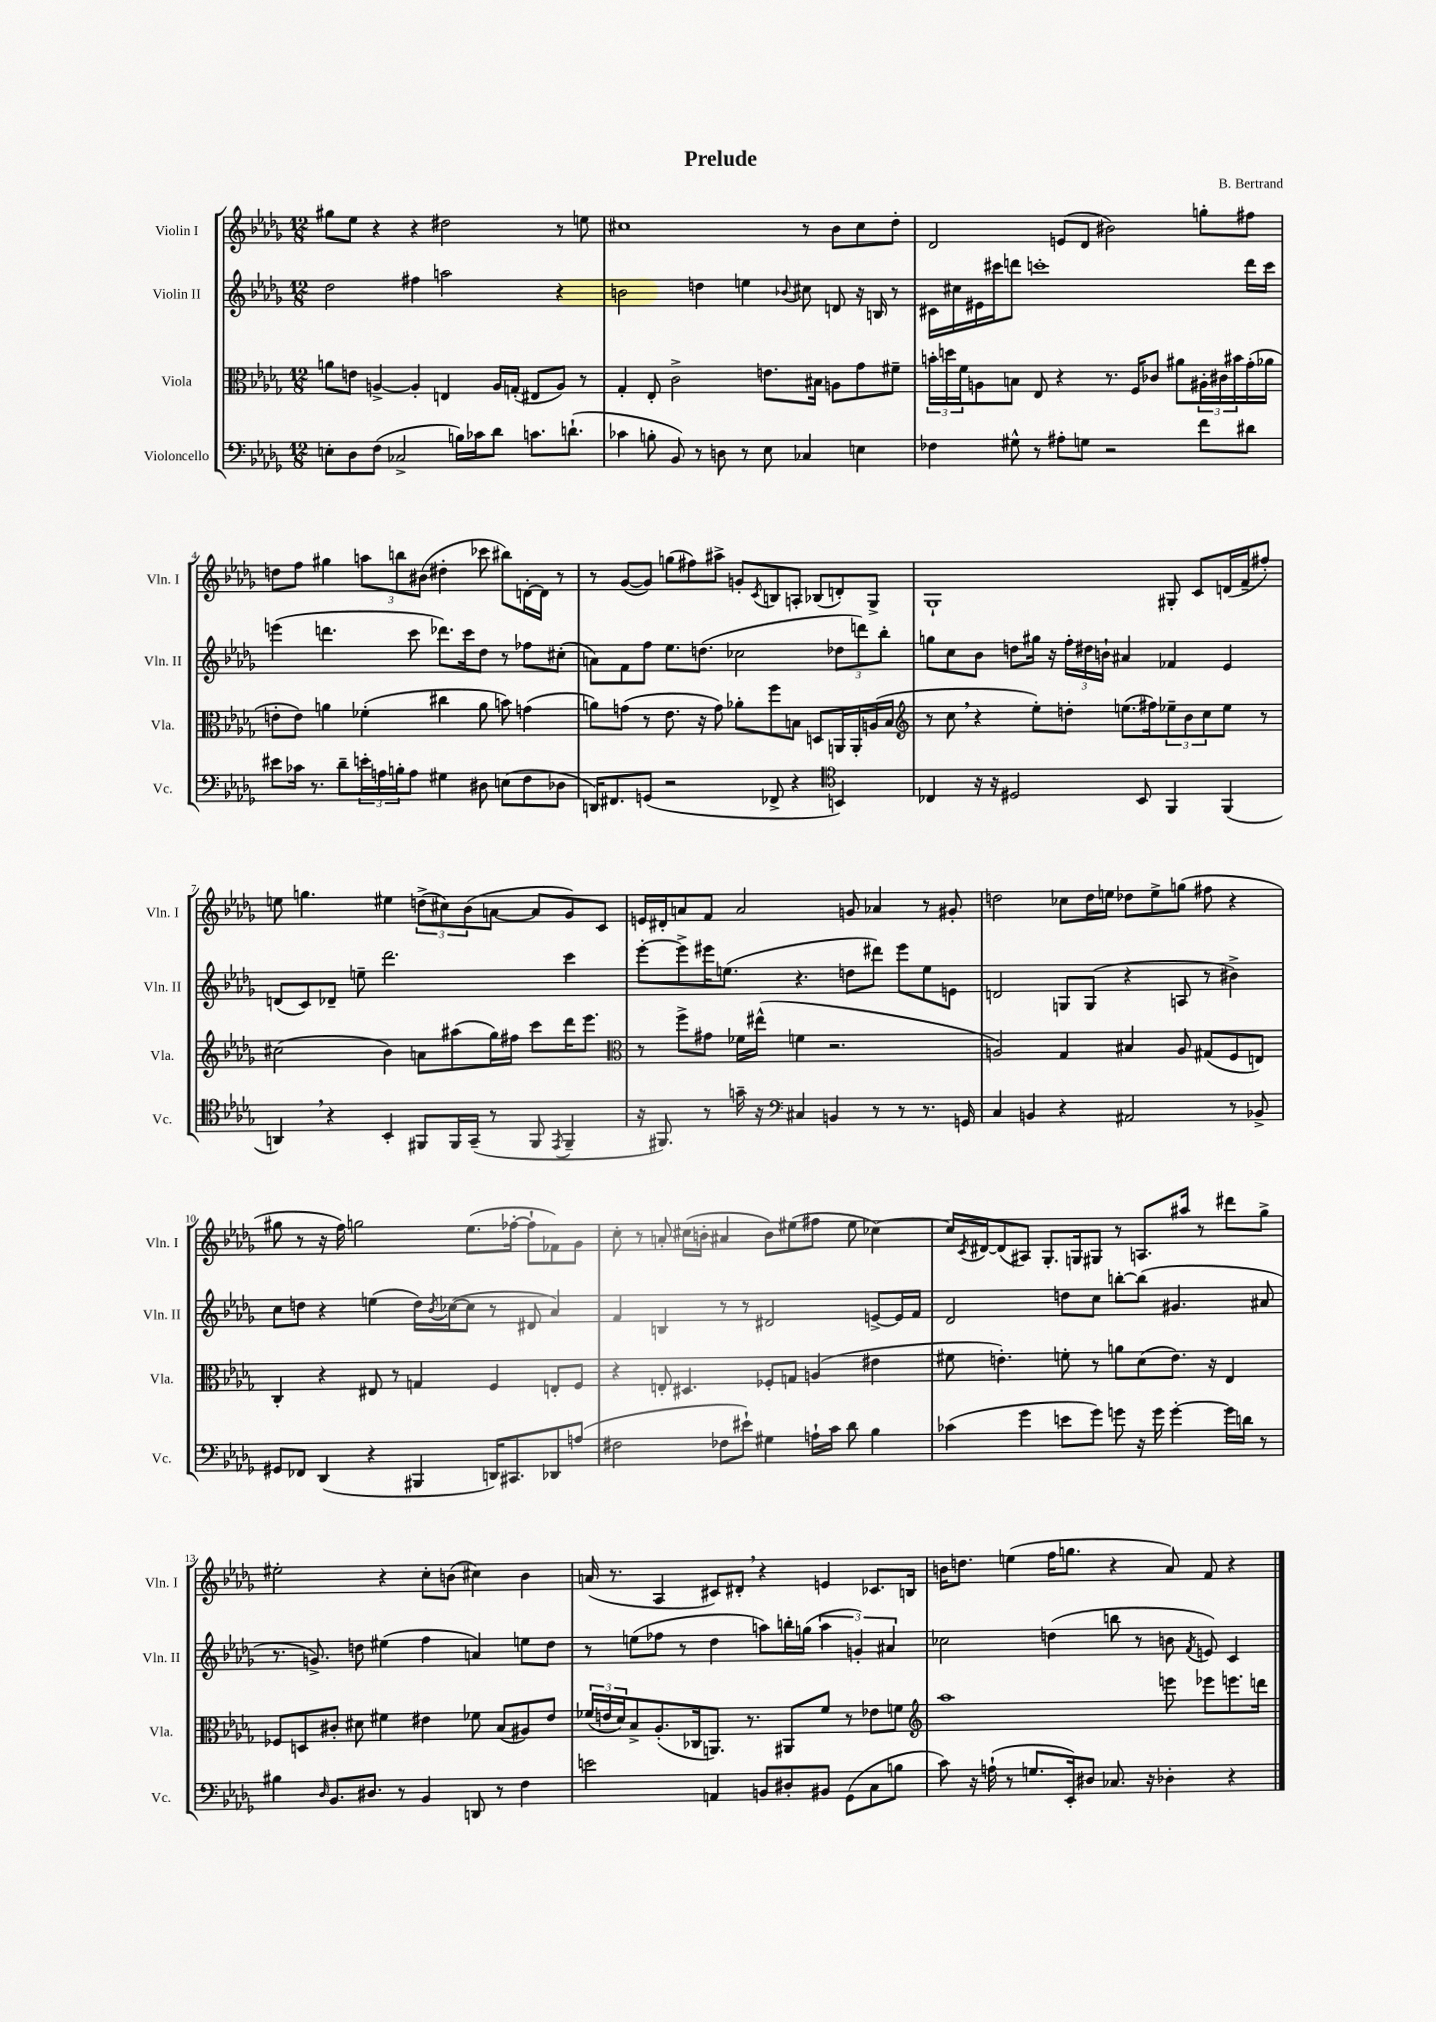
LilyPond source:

\header { title = "Prelude" composer = "B. Bertrand" }
<<
\new StaffGroup <<
\new Staff = "s0" \with { instrumentName = "Violin I" shortInstrumentName = "Vln. I" } {
    \clef treble \key des \major \numericTimeSignature \time 12/8
    gis''8 ees''8 r4 r4 dis''2 r8 e''8 |
    cis''1 r8 bes'8 cis''8 des''8-. |
    des'2 e'8( des'8 bis'2) g''8-. fis''8 |
    d''8 f''8 gis''4 \tuplet 3/2 { a''8 b''8 bis'8( } dis''4-. ces'''8 bis''8) d'16~-. d'16 r8 |
    r8 ges'8~( ges'8) g''8( fis''8) ais''8-> g'8-. \acciaccatura { c'8 } b8 a8-. bes8( d'8-.) ges8-> |
    ges1-! gis8-. c'8 d'16( f'16-- fis''8-.) |
    e''8 g''4. eis''4 \tuplet 3/2 { d''8->( cis''8) bes'8( } a'8~ a'8 ges'8) c'8 |
    e'16 dis'16-. a'8 f'8 a'2 g'8 aes'4 r8 gis'8-. |
    d''2 ces''8 d''16 e''16 des''8 e''8-> g''8( fis''8 r4 |
    gis''8 r8 r16 f''16) g''2 ees''8.( fes''16~-. fes''8-! fes'8) ges'8 |
    c''8-. r8 a'8-. cis''16( b'16-. ais'4 b'8) eis''8( fis''8 eis''8 ces''4~) |
    ces''16 \acciaccatura { c'8 } dis'16~ dis'8( ais8) ges8.-. g16 gis8 r8 a8. ais''16 r8 dis'''8 ges''8-> |
    eis''2-. r4 c''8-. b'8( cis''4) b'4 |
    a'16( r8. aes4 cis'8) dis'8-. \breathe r4 e'4 ces'8. b16 |
    b'16 d''8. e''4( f''16 g''8. r4 aes'8) f'8 r4 \bar "|." |
}
\new Staff = "s1" \with { instrumentName = "Violin II" shortInstrumentName = "Vln. II" } {
    \clef treble \key des \major \numericTimeSignature \time 12/8
    des''2 fis''4 a''2 r4 |
    b'2 d''4 e''4 \appoggiatura { bes'8 } cis''8 d'8 r16 b16 r8 |
    cis'16 cis''16 eis'16 cis'''16 d'''8 c'''1-. d'''16 c'''16 |
    e'''4( d'''4. c'''8 des'''8.) c'''16 des''8 r8 fes''8 cis''8-.( |
    a'8) f'8 f''8 ees''8. d''8.( ces''2 \tuplet 3/2 { des''8 d'''8) bes''8-. } |
    g''8 c''8 bes'8 d''8 gis''16 r16 \tuplet 3/2 { f''16-. dis''16 b'16-! } ais'4 fes'4 ees'4 |
    d'8( c'8) des'8-- e''8-- des'''2. c'''4 |
    ees'''8~-. ees'''8-> eis'''16 e''8.( r4. d''8 dis'''8) eis'''8 e''8 e'8 |
    d'2 g8 g8( r4 a8 r8 bis'4->) |
    c''8 d''8 r4 e''4( d''16) \acciaccatura { bes'8 } ces''16~( ces''8 r8 dis'8 aes'4) |
    f'4 b4 r8 r8 dis'2 e'8~-> e'16 f'16 |
    des'2 d''8 c''8 b''8~-. b''8( gis'4. ais'8 |
    r8. g'8.->) d''8 eis''4( f''4 a'4) e''8 d''8 |
    r8 e''8( fes''8 r8 des''4 a''8) b''16-. g''16( \tuplet 3/2 { a''4 g'4-.) ais'4 } |
    ces''2 d''4( b''8 r8 b'8 \acciaccatura { f'8 } e'8) c'4 \bar "|." |
}
\new Staff = "s2" \with { instrumentName = "Viola" shortInstrumentName = "Vla." } {
    \clef alto \key des \major \numericTimeSignature \time 12/8
    a'8 e'8 a4~-> a4-. e4 a16 g16-.( eis8 a8) r8 |
    ges4-. ees8-. c'2-> e'8. bis16 a8 ges'8 fis'8-- |
    \tuplet 3/2 { b'16-. d''16 f'16 } a8 b8 ees8 r4 r8. f16 ces'8 ais'8 \tuplet 3/2 { ais16-. cis'16 bis'16 } ges'16-.( aes'16 |
    e'8-. e'8) a'4 fes'4-.( cis''4 a'8 b'8) g'4( |
    a'8) g'8( r8 ees'8. r16 g'8) aes'8-. f''8 b8 d8 a,16 a,16-. a16( b16 |
    \clef treble r8 c''8 \breathe r4 ees''8-.) d''8-. e''8.( fis''16) \tuplet 3/2 { ees''8-- bes'8 c''8 } ees''8 r8 |
    cis''2( bes'4) a'8 ais''8( ges''16) fis''16 c'''8 des'''16 ees'''8. |
    \clef alto r8 f''8-> gis'8 fes'16 eis''16-^( f'4 r2. |
    a2) ges4 bis4 a8 gis8( f8 e8) |
    c4-. r4 eis8 r8 g4 f4 e8-. f8 |
    r4 e8-. dis4. fes8-. g8 a4( eis'4 |
    fis'8 e'4.-.) f'8-. r8 a'8 des'8( e'8.) r16 ees4 |
    fes8 d8 cis'8-. dis'8 fis'4 eis'4 fes'8 bes8( ais8) eis'8 |
    \tuplet 3/2 { fes'16( e'16 des'16) } bes8-> aes8.-.( ces16 a,8.) r8. ais,8 fes'8 r8 ees'8 f'8 |
    \clef treble aes''1 e'''8 ees'''8 e'''8. d'''16 \bar "|." |
}
\new Staff = "s3" \with { instrumentName = "Violoncello" shortInstrumentName = "Vc." } {
    \clef bass \key des \major \numericTimeSignature \time 12/8
    e8-. des8 f8( ces2-> b16) ces'16 des'8 c'8. d'8.-!( |
    ces'4 b8-. bes,8) r8 d8 r8 ees8 ces4 e4 |
    fes4 gis8-^ r8 ais8-. g8 r2 f'8 dis'8 |
    eis'8 ces'16 r8. des'8-- \tuplet 3/2 { e'16-. a16 b16-. } a8 gis4 dis8 e8( f8 des8 |
    d,16) fis,8. g,8( r2 fes,8-> r4 \clef tenor b,4) |
    ces4 r16 r16 dis2 bes,8 f,4 f,4( |
    a,4) \breathe r4 bes,4-. fis,8 fis,16 ges,16--( r8 fis,8 \acciaccatura { ees,8 } fis,4-- |
    r16 fis,8.) r8 g'16-- r16 \clef bass cis4 b,4 r8 r8 r8. g,16 |
    c4 b,4 r4 ais,2 r8 bes,8-> |
    gis,8 fes,8 des,4( r4 bis,,4 d,16) cis,8. des,8 a8( |
    fis2 fes8 eis'8-!) gis4 a16-! c'16 des'8 bes4 |
    ces'4( ges'4 e'8 ges'8) g'8 r16 g'16 g'4~-. g'16 d'16 r8 |
    bis4 \grace { des16 } bes,8. dis8. r8 bes,4 d,8 r8 f4 |
    e'2 a,4 b,8 dis8-. bis,8 ges,8( c8 b8 |
    c'8) r16 a16-!( r8 g8. ees,16-.) dis8 ces8. r16 des4-. r4 \bar "|." |
}
>>
>>
